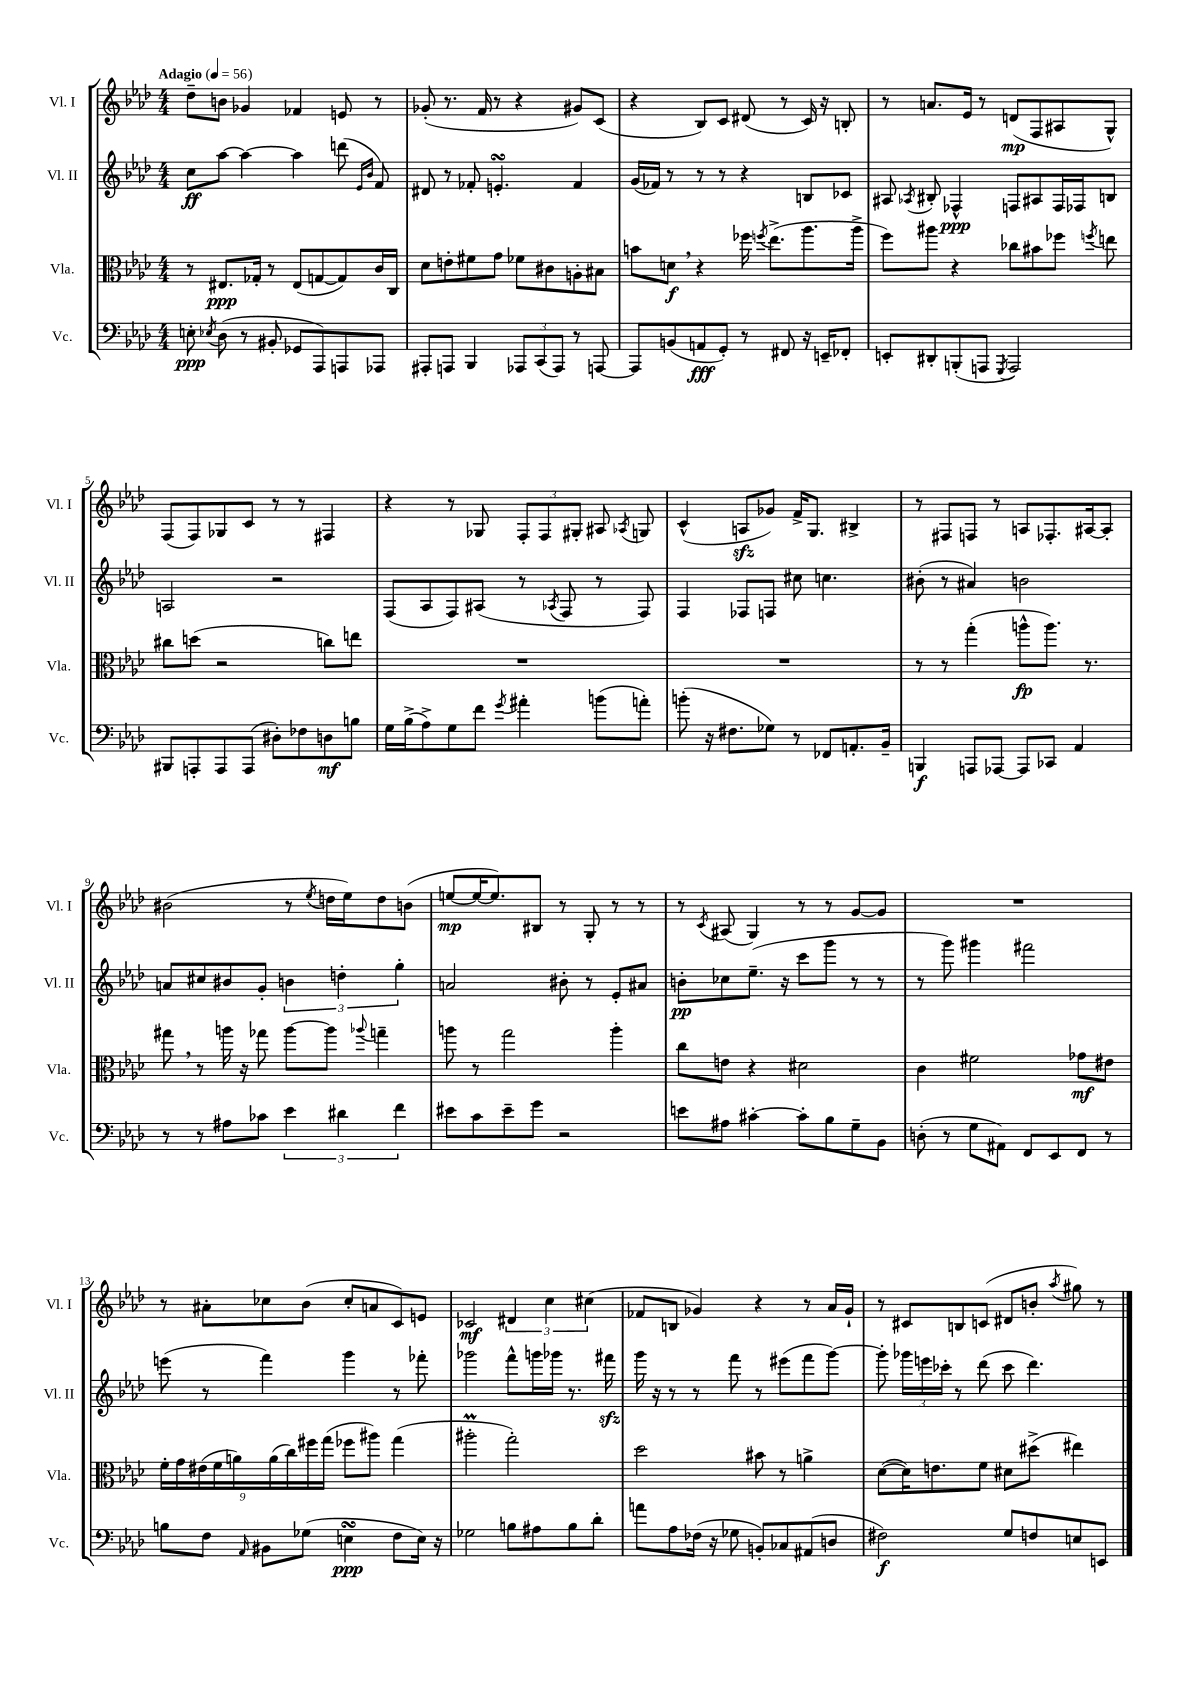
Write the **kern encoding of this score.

**kern	**kern	**kern	**kern
*staff4	*staff3	*staff2	*staff1
*clefF4	*clefC3	*clefG2	*clefG2
*k[b-e-a-d-]	*k[b-e-a-d-]	*k[b-e-a-d-]	*k[b-e-a-d-]
*M4/4	*M4/4	*M4/4	*M4/4
*MM56	*MM56	*MM56	*MM56
8E'\	8r	8cc\L	8dd-~\L
8qE-/	.	.	.
(8D-\	8.E#/L	[8aa-\J	8b\J
8r	.	4aa-\_	4g-/
.	16G-'/Jk	.	.
8BB#'/	8r	.	.
8GG-/L	(8E#/L	4aa-\]	4f-/
8AAA-/)	[8G/	.	.
8AAA/	8G/])	(8ddd\	8e/
.	.	16qqe-/LL	.
.	.	16qqb-/JJ	.
8AAA-/J	16c/L	8f/)	8r
.	16C/JJ	.	.
=	=	=	=
8AAA#'/L	8d-\L	8d#/	(8g-'/
8AAA/J	8e'\	8r	8.r
4BBB-/	8f#\	8f-'/	.
.	.	.	16f/
.	8g\J	4.e'/	8r
12AAA-/L	8f-\L	.	4r
(12CC/	.	.	.
.	8c#\	.	.
12AAA-/J)	.	.	.
8r	8A'\	4f-/	8g#/L)
[8AAA/	8B#\J	.	(8c/J
=	=	=	=
8AAA/]L	8b\L	(16g/LL	4r
.	.	16f-/JJ)	.
(8BB/	8d\J	8r	.
8AA/	4r	8r	8B-/L)
8GG'/J)	.	8r	8c/J
8r	16ff-\	4r	(8d#/
.	8qff/	.	.
.	(8.ee-^\L	.	.
8FF#/	.	.	8r
16r	8.aa-\	8B/L	16c/)
16EE~/LK	.	.	16r
8FF-'/J	.	8c-/J	8B'/
.	16aa-^\Jk	.	.
=	=	=	=
8EE'/L	8ff\L)	8A#/	8r
.	.	8qA-/	.
8DD#'/	8aa#\J	8B#'/	8.a/L
(8BBB'/	4r	4F-^^/	.
.	.	.	16e-/Jk
8AAA/J	.	.	8r
8qGGG/	.	.	.
2AAA/)	8cc-\L	8F/L	(8d/L
.	8b#\	8A#/	8F/
.	8ff-\J	16F/L	8A#/
.	.	16F-/J	.
.	8qff/	.	.
.	8ee\	8B/J	8G^^/J)
=	=	=	=
8BBB#/L	8cc#\L	2A/	(8F/L
8AAA'/	(8dd\J	.	8F/)
8AAA/	2r	.	8G-/
(8AAA/J	.	.	8c/J
8D#'\L)	.	2r	8r
8F-\	.	.	8r
8D\	8cc\L)	.	4F#/
8B\J	8ee\J	.	.
=	=	=	=
16G\LL	1r	(8F/L	4r
(16B-^\J	.	.	.
8A-^\)	.	8A-/	.
8G\	.	8F/)	8r
8f\J	.	(8A#/J	8G-/
8qg/	.	.	.
4a#'\	.	8r	12F'/L
.	.	.	12F/
.	.	8qA-/	.
.	.	8F/	.
.	.	.	12G#'/J
(8b\L	.	8r	8A#/
.	.	.	8qA-/
8a'\J)	.	8F/)	8G/
=	=	=	=
(8b'\	1r	4F/	(4c^^/
16r	.	.	.
8.F#\L	.	.	.
.	.	8F-/L	8A/L
8G-\J)	.	8F/J	8g-/J)
8r	.	8cc#\	16f^/LK
.	.	.	8.G/J
8FF-/L	.	4.cc\	.
8.AA'/	.	.	4B#^/
16BB-~/Jk	.	.	.
=	=	=	=
4BBB/	8r	(8b#'\	8r
.	8r	8r	8F#/L
8AAA/L	(4gg'\	4a#/)	8F/J
[8AAA-/J	.	.	8r
8AAA-/]L	8aa^^\L	2b\	8A/L
8CC-/J	8.aa\J)	.	8.F-'/
4AA-/	.	.	.
.	8.r	.	[16A#/k
.	.	.	8A#'/]J
=	=	=	=
8r	8gg#\	8a/L	(2b#\
8r	8r	8cc#/	.
8A#\L	16aa\	8b#/	.
.	16r	.	.
8c-\J	8gg-\	8g'/J	.
6e-\	[8aa\L	6b\	8r
.	.	.	8qee-/
.	8aa\]J	.	16dd\LL
6d#\	.	6dd'\	.
.	.	.	16ee-\J)
.	8qqaa-/	.	.
.	4gg~\	.	8dd\
6f\	.	6gg'\	.
.	.	.	(8b\J
=	=	=	=
8e#\L	8aa\	2a/	[8ee/L
8c\	8r	.	16ee/_K
.	.	.	8.ee/])
8e#~\	2gg\	.	.
8g\J	.	.	8B#/J
2r	.	8b#'\	8r
.	.	8r	8G'/
.	4aa'\	8e-'/L	8r
.	.	8a#/J	8r
=	=	=	=
8e\L	8cc\L	8b'\L	8r
.	.	.	8qc/
8A#\J	8e\J	8cc-\	(8A#/
[4c#'\	4r	(8.ee-~\J	4G/)
.	.	16r	.
8c#'\]L	2d#\	8ccc\L	8r
8B-\	.	8ggg\J	8r
8G~\	.	8r	[8g/L
8BB-\J	.	8r	8g/]J
=	=	=	=
(8D'\	4c\	8r	1r
8r	.	8ggg\)	.
8G\L	2f#\	4ggg#\	.
8AA#\J)	.	.	.
8FF/L	.	2fff#\	.
8EE-/	.	.	.
8FF/J	8g-\L	.	.
8r	8e#\J	.	.
=	=	=	=
8B\L	18f'\LL	(8eee\	8r
.	18g\	.	.
.	(18e#\	.	.
8F\J	.	8r	8a#'\L
.	18f\	.	.
.	18a\)	.	.
16qqAA-/	.	.	.
8BB#\L	.	4fff\)	8cc-\
.	(18a\	.	.
.	18cc\)	.	.
(8G-\J	.	.	(8b-\J
.	18ff#\	.	.
.	(18gg\JJ	.	.
4E\	8ff-\L	4ggg\	8cc-'/L
.	8aa#\J)	.	8a/
8F\L	(4gg\	8r	8c/)
16E\Jk)	.	8fff-'\	8e/J
16r	.	.	.
=	=	=	=
2G-\	2aa#'\	2ggg-\	2c-/
8B\L	2gg'\)	8fff^^\L	6d#/
8A#\	.	16ggg\L	.
.	.	.	6cc\
.	.	16ggg-\JJ	.
8B\	.	8.r	.
.	.	.	(6cc#\
8d-'\J	.	.	.
.	.	16fff#\	.
=	=	=	=
8a\L	2dd-\	16ggg\	8f-/L
.	.	16r	.
8A-\	.	8r	8B/J
(16F-\Jk	.	8r	4g-/)
16r	.	.	.
8G-\	.	8fff\	.
8BB'/L)	8b#\	8r	4r
8C-/	8r	(8eee#\L	.
(8AA#/	4a^\	8fff\	8r
8D/J	.	[8ggg\J)	16a-/LL
.	.	.	16g-`/JJ
=	=	=	=
2F#\)	([8d-\L	8ggg'\]	8r
.	16d-\]K)	24ggg-\LL	8c#/L
.	.	24eee\	.
.	8.e\	.	.
.	.	24ccc-'\JJ	.
.	.	8r	8B/
.	8f\J	(8ddd-\	(8c/J
8G/L	8d#\L	8ccc-\	8d#/L
8F/	(8dd#^\J	4.ddd-\)	8b'/J
.	.	.	8qaa-/
8E/	4ee#\)	.	8gg#\)
8EE/J	.	.	8r
==	==	==	==
*-	*-	*-	*-
